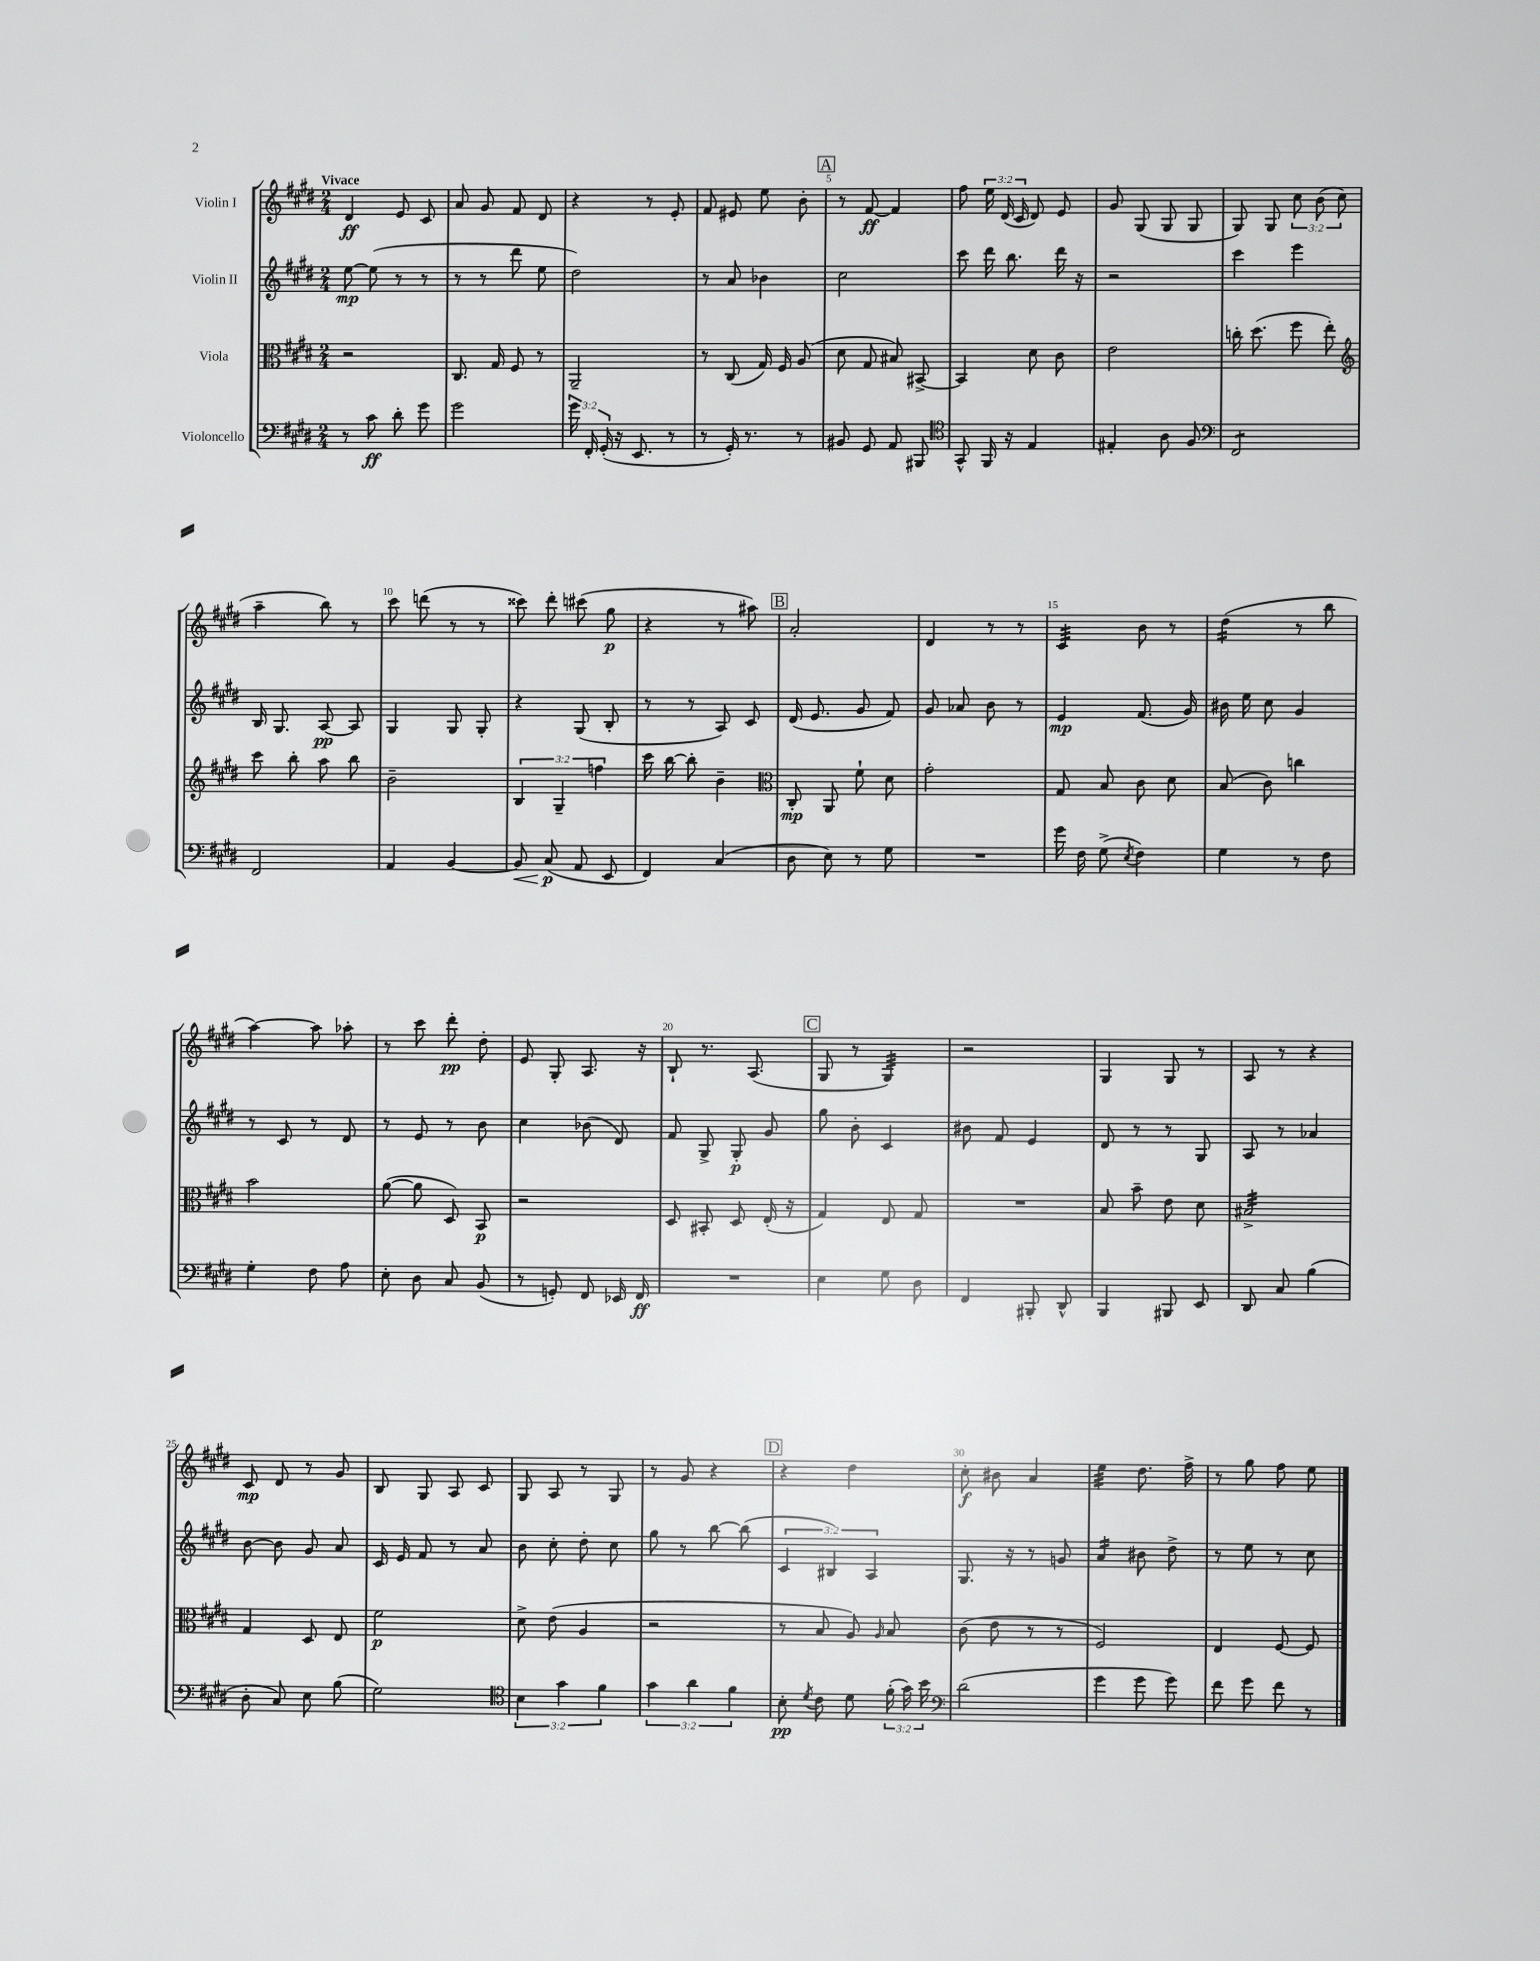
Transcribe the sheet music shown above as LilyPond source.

<<
\new StaffGroup <<
\new Staff = "s0" \with { instrumentName = "Violin I" } {
    \clef treble \key e \major \numericTimeSignature \time 2/4 \override Staff.TupletNumber.text = #tuplet-number::calc-fraction-text \tempo "Vivace"
    \autoBeamOff dis'4\ff e'8 cis'8 |
    a'8 gis'8 fis'8 dis'8 |
    r4 r8 e'8-. |
    fis'8 eis'8 e''8 b'8-. |
    \mark \markup { \box "A" } r8 fis'8~\ff fis'4 |
    fis''8 \tuplet 3/2 { e''16 dis'16( cis'16 } dis'8) e'8 |
    gis'8 gis8( gis8 gis8 |
    gis8) gis8 \tuplet 3/2 { cis''8 b'8( cis''8 } |
    a''4-- b''8) r8 |
    cis'''8 d'''8( r8 r8 |
    cisis'''8) dis'''8-. cis'''8( gis''8\p |
    r4 r8 ais''8) |
    \mark \markup { \box "B" } a'2-. |
    dis'4 r8 r8 |
    cis'4:32 b'8 r8 |
    dis''4:16( r8 b''8 |
    a''4~) a''8 aes''8-. |
    r8 cis'''8 dis'''8-.\pp dis''8-. |
    e'8 gis8-. a8. r16 |
    b8-! r8. a8.( |
    \mark \markup { \box "C" } gis8 r8 gis4:32) |
    r2 |
    gis4 gis8 r8 |
    a8 r8 r4 |
    cis'8\mp dis'8 r8 gis'8 |
    b8 gis8 a8 cis'8 |
    gis8 a8 r8 gis8 |
    r8 gis'8 r4 |
    \mark \markup { \box "D" } r4 dis''4 |
    cis''8-.\f bis'8 a'4 |
    e''4:32 dis''8. fis''16-> |
    r8 gis''8 fis''8 e''8 \bar "|." |
}
\new Staff = "s1" \with { instrumentName = "Violin II" } {
    \clef treble \key e \major \numericTimeSignature \time 2/4 \override Staff.TupletNumber.text = #tuplet-number::calc-fraction-text
    \autoBeamOff e''8~\mp e''8( r8 r8 |
    r8 r8 dis'''8 e''8 |
    dis''2) |
    r8 a'8 bes'4 |
    \mark \markup { \box "A" } cis''2 |
    cis'''8 dis'''16 b''8. dis'''16 r16 |
    r2 |
    cis'''4 e'''4 |
    b16 gis8. a8~\pp a8 |
    gis4 gis8 gis8-. |
    r4 gis8( b8-. |
    r8 r8 a8) cis'8 |
    \mark \markup { \box "B" } dis'16( e'8. gis'8 fis'8) |
    gis'8 aes'8 b'8 r8 |
    e'4\mp fis'8.( gis'16) |
    bis'16 e''16 cis''8 gis'4 |
    r8 cis'8 r8 dis'8 |
    r8 e'8 r8 b'8 |
    cis''4 bes'8( dis'8) |
    fis'8 gis8-> gis8-.\p gis'8 |
    \mark \markup { \box "C" } gis''8 b'8-. cis'4 |
    bis'8 fis'8 e'4 |
    dis'8 r8 r8 gis8 |
    a8 r8 aes'4 |
    b'8~ b'8 gis'8 a'8 |
    cis'16 e'16 fis'8 r8 a'8 |
    b'8 cis''8-. dis''8-. cis''8 |
    gis''8 r8 b''8~ b''8( |
    \mark \markup { \box "D" } \tuplet 3/2 { cis'4 bis4) a4 } |
    gis8. r16 r8 g'8 |
    a'4:16 bis'8 dis''8-> |
    r8 e''8 r8 cis''8 \bar "|." |
}
\new Staff = "s2" \with { instrumentName = "Viola" } {
    \clef alto \key e \major \numericTimeSignature \time 2/4 \override Staff.TupletNumber.text = #tuplet-number::calc-fraction-text
    \autoBeamOff r2 |
    cis8. gis16 fis8 r8 |
    a,2-- |
    r8 cis8( gis16) fis16 a8( |
    \mark \markup { \box "A" } dis'8 gis8 bis8) bis,8~-> |
    bis,4 dis'8 cis'8 |
    e'2 |
    c''16-. dis''8.( fis''8 e''8-.) |
    \clef treble cis'''8 b''8-. a''8 b''8 |
    b'2-- |
    \tuplet 3/2 { b4 gis4-- f''4 } |
    cis'''16 b''16~ b''8-. b'4-- |
    \mark \markup { \box "B" } \clef alto cis8-.\mp a,8 fis'8-! dis'8 |
    gis'2-. |
    gis8 b8 cis'8 dis'8 |
    b8( cis'8) c''4 |
    b'2 |
    a'8~( a'8 dis8) b,8\p |
    r2 |
    dis8 bis,8-. dis8 e16-.( r16 |
    \mark \markup { \box "C" } gis4) e8 gis8 |
    R2 |
    b8 b'8-- e'8 dis'8 |
    bis2:32-> |
    gis4 dis8 e8 |
    fis'2\p |
    dis'8-> e'8( a4 |
    r2 |
    \mark \markup { \box "D" } r8 b8 a8) \grace { a16 } b8 |
    cis'8( e'8 r8 r8 |
    fis2) |
    e4 fis8~ fis8 \bar "|." |
}
\new Staff = "s3" \with { instrumentName = "Violoncello" } {
    \clef bass \key e \major \numericTimeSignature \time 2/4 \override Staff.TupletNumber.text = #tuplet-number::calc-fraction-text
    \autoBeamOff r8 cis'8\ff dis'8-. gis'8 |
    gis'2 |
    \tuplet 3/2 { gis'16 fis,16-. gis,16-.( } r16 e,8. r8 |
    r8 gis,16-.) r8. r8 |
    \mark \markup { \box "A" } bis,8 gis,8 a,8 bis,,8 |
    \clef tenor gis,8-^ fis,16 r16 e4 |
    eis4-. a8 fis8 |
    \clef bass fis,2:8 |
    fis,2 |
    a,4 b,4~ |
    b,8\< cis8\p\!( a,8 e,8 |
    fis,4) cis4( |
    \mark \markup { \box "B" } dis8 e8) r8 gis8 |
    R2 |
    gis'16 fis16 gis8->( \acciaccatura { e8 } fis4) |
    gis4 r8 fis8 |
    gis4-. fis8 a8 |
    e8-. dis8 cis8 b,8( |
    r8 g,8-.) fis,8 ees,16 fis,16\ff |
    R2 |
    \mark \markup { \box "C" } e4 gis8 dis8 |
    fis,4 bis,,8-. dis,8-^ |
    b,,4 bis,,8 e,8 |
    dis,8 cis8 b4( |
    dis8-. cis8) e8 b8( |
    gis2) |
    \clef tenor \tuplet 3/2 { b4 gis'4 fis'4 } |
    \tuplet 3/2 { gis'4 a'4 fis'4 } |
    \mark \markup { \box "D" } b8-.\pp \acciaccatura { dis'8 } cis'8 dis'8 \tuplet 3/2 { fis'16-.( gis'16) b'16 } |
    \clef bass dis'2( |
    gis'4 gis'8 gis'8) |
    fis'8 gis'8 fis'8 r8 \bar "|." |
}
>>
>>
\layout { \context { \Score \override BarNumber.break-visibility = ##(#f #t #t) barNumberVisibility = #(every-nth-bar-number-visible 5) } }
